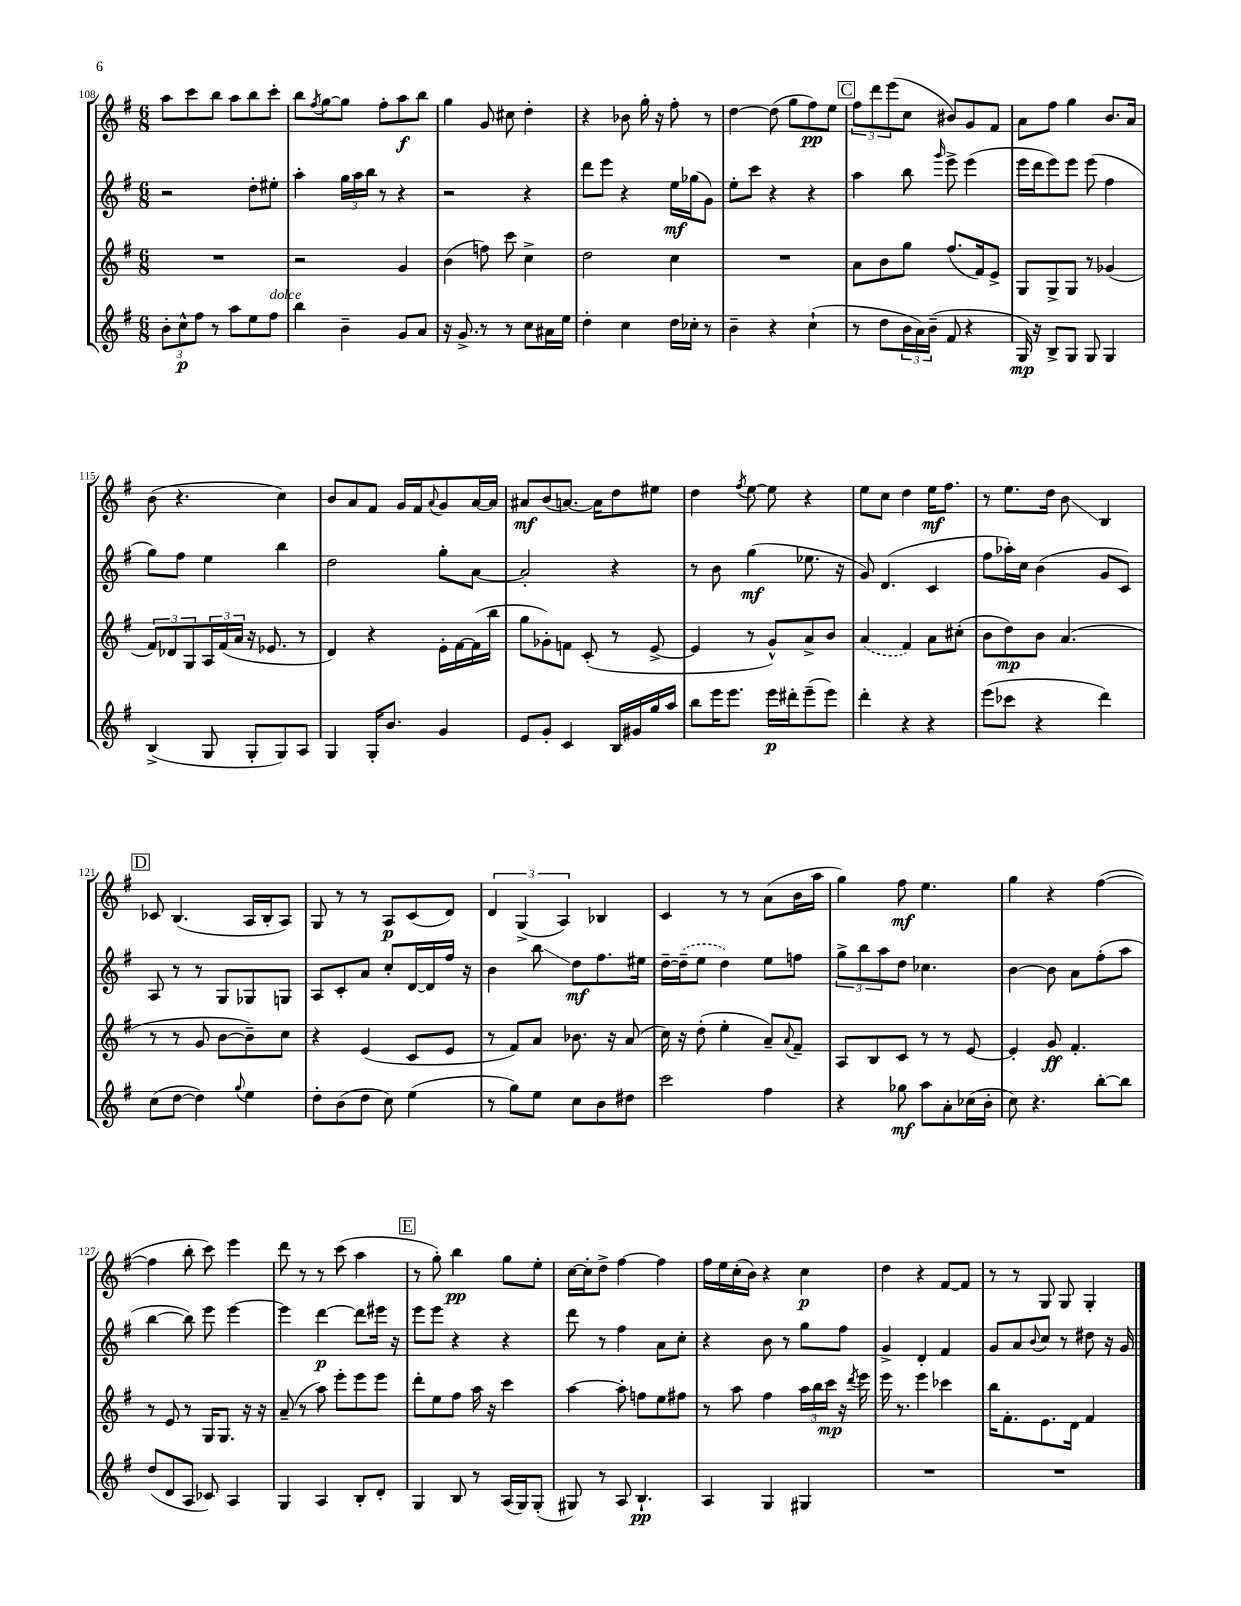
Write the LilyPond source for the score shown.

<<
\new StaffGroup <<
\new Staff = "s0" {
    \clef treble \key g \major \numericTimeSignature \time 6/8
    a''8 c'''8 b''8 a''8 b''8 c'''8-. |
    b''8 \acciaccatura { fis''8 } g''8~ g''8 fis''8-. a''8\f b''8 |
    g''4 g'8 cis''8 d''4-. |
    r4 bes'8 g''16-. r16 fis''8-. r8 |
    d''4~ d''8( g''8 fis''8\pp) e''8 |
    \mark \markup { \box "C" } \tuplet 3/2 { fis''8 d'''8 e'''8( } c''8 bis'8) g'8 fis'8 |
    a'8 fis''8 g''4 b'8. a'16 |
    b'8( r4. c''4) |
    b'8 a'8 fis'8 g'16 fis'16 \appoggiatura { a'8 } g'8 a'16~ a'16 |
    ais'8\mf b'8( a'8.~) a'16 d''8 eis''8 |
    d''4 \acciaccatura { fis''8 } e''8~ e''8 r4 |
    e''8 c''8 d''4 e''16\mf fis''8. |
    r8 e''8. d''16 b'8\glissando b4 |
    \mark \markup { \box "D" } ces'8 b4.( a16 b16-. a8) |
    g8 r8 r8 a8\p c'8( d'8) |
    \tuplet 3/2 { d'4 g4->( a4) } bes4 |
    c'4 r8 r8 a'8( b'16 a''16 |
    g''4) fis''8\mf e''4. |
    g''4 r4 fis''4~( |
    fis''4 b''8-. c'''8) e'''4 |
    d'''8 r8 r8 c'''8( a''4 |
    \mark \markup { \box "E" } r8 g''8-.) b''4\pp g''8 e''8-. |
    c''16~ c''16-. d''8-> fis''4~ fis''4 |
    fis''16 e''16 c''16-.( b'16) r4 c''4\p |
    d''4 r4 fis'8~ fis'8 |
    r8 r8 g8 g8 g4-. \bar "|." |
}
\new Staff = "s1" {
    \clef treble \key g \major \numericTimeSignature \time 6/8
    r2 d''8-. eis''8-. |
    a''4-. \tuplet 3/2 { g''16 a''16 b''16 } r8 r4 |
    r2 r4 |
    d'''8 e'''8 r4 e''16\mf ges''16( g'8) |
    e''8-. c'''8 r4 r4 |
    \mark \markup { \box "C" } a''4 b''8 \grace { g'''16 } e'''8-> e'''4( |
    e'''16 d'''16 e'''8) e'''8 e'''8( fis''4 |
    g''8) fis''8 e''4 b''4 |
    d''2 g''8-. a'8~ |
    a'2-. r4 |
    r8 b'8 g''4\mf( ees''8. r16 |
    g'8) d'4.( c'4 |
    fis''8 aes''16-.) c''16 b'4( g'8 c'8) |
    \mark \markup { \box "D" } a8 r8 r8 g8 ges8 g8 |
    a8 c'8-. a'8 c''8-. d'16~ d'16 fis''16 r16 |
    b'4 b''8\glissando d''8\mf fis''8. eis''16 |
    d''16~-- \once \slurDashed d''16--( e''8 d''4) e''8 f''8 |
    \tuplet 3/2 { g''8-> b''8 a''8 } d''8 ces''4. |
    b'4~ b'8 a'8 fis''8-.( a''8 |
    b''4~ b''8) e'''8 e'''4~ |
    e'''4 d'''4~\p d'''8 eis'''16 r16 |
    \mark \markup { \box "E" } e'''8 e'''8 r4 r4 |
    d'''8 r8 fis''4 a'8 c''8-. |
    r4 b'8 r8 g''8 fis''8 |
    g'4-> d'4-. fis'4 |
    g'8 a'8 \appoggiatura { b'8 } c''8 r8 dis''8 r16 g'16 \bar "|." |
}
\new Staff = "s2" {
    \clef treble \key g \major \numericTimeSignature \time 6/8
    R2. |
    r2 g'4 |
    b'4( f''8) c'''8 c''4-> |
    d''2 c''4 |
    R2. |
    \mark \markup { \box "C" } a'8 b'8 g''8 fis''8.( fis'16) e'8-> |
    g8 g8-> g8 r8 ges'4( |
    \tuplet 3/2 { fis'8) des'8 g8 } \tuplet 3/2 { a16 fis'16( a'16 } r16 ees'8. r8 |
    d'4) r4 e'16-. fis'16~ fis'16( b''16 |
    g''8 ges'8-.) f'8 c'8-.( r8 e'8~-> |
    e'4 r8 g'8-^) a'8-> b'8 |
    \once \slurDashed a'4( fis'4) a'8 cis''8-.( |
    b'8 d''8\mp) b'8 a'4.( |
    \mark \markup { \box "D" } r8 r8 g'8 b'8~ b'8--) c''8 |
    r4 e'4( c'8 e'8 |
    r8 fis'8) a'8 bes'8. r16 a'8( |
    c''16) r16 d''8-.( e''4-. a'8--) \appoggiatura { a'8 } fis'8-- |
    a8 b8 c'8 r8 r8 e'8~ |
    e'4-. g'8\ff fis'4.-. |
    r8 e'8 r8 g16 g8. r16 r16 |
    a'8--( r8 a''8) e'''8-. e'''8 e'''8 |
    \mark \markup { \box "E" } d'''8-. e''8 fis''8 a''16 r16 c'''4 |
    a''4~ a''8-. f''8 e''8 fis''8 |
    r8 a''8 fis''4 \tuplet 3/2 { a''16 b''16 c'''16\mp } r16 \acciaccatura { d'''8 } e'''16 |
    e'''16 r8. e'''4 ces'''4 |
    b''16 fis'8.-. e'8. d'16 fis'4 \bar "|." |
}
\new Staff = "s3" {
    \clef treble \key g \major \numericTimeSignature \time 6/8
    \tuplet 3/2 { b'8-. c''8-^\p fis''8 } r8 a''8 e''8 fis''8^\markup { \italic "dolce" } |
    b''4 b'4-- g'8 a'8 |
    r16 g'8.-> r8 r8 c''8 ais'16 e''16 |
    d''4-. c''4 d''16 ces''16-. r8 |
    b'4-- r4 c''4-!( |
    \mark \markup { \box "C" } r8 d''8 \tuplet 3/2 { b'16 a'16) b'16--( } fis'8 r4 |
    g16\mp) r16 b8-> g8 g8 g4 |
    b4->( g8 g8-. g8) a8 |
    g4 g16-. b'8. g'4 |
    e'8 g'8-. c'4 b16 gis'16 g''16 a''16 |
    b''8 e'''16 e'''8. e'''16\p dis'''16-. e'''8--( e'''8) |
    d'''4-. r4 r4 |
    e'''8( ces'''8 r4 d'''4) |
    \mark \markup { \box "D" } c''8( d''8~ d''4) \appoggiatura { g''8 } e''4 |
    d''8-. b'8( d''8 c''8) e''4( |
    r8 g''8) e''8 c''8 b'8 dis''8 |
    c'''2 fis''4 |
    r4 ges''8\mf a''8 a'8-. ces''16( b'16-. |
    c''8) r4. b''8~-. b''8 |
    d''8( d'8 a8 ces'8) a4 |
    g4 a4 b8-. d'8-. |
    \mark \markup { \box "E" } g4 b8 r8 a16( g16) g8-.( |
    gis8) r8 a8 b4.-!\pp |
    a4 g4 gis4 |
    R2. |
    R2. \bar "|." |
}
>>
>>
\layout { \context { \Score currentBarNumber = #108 } }
